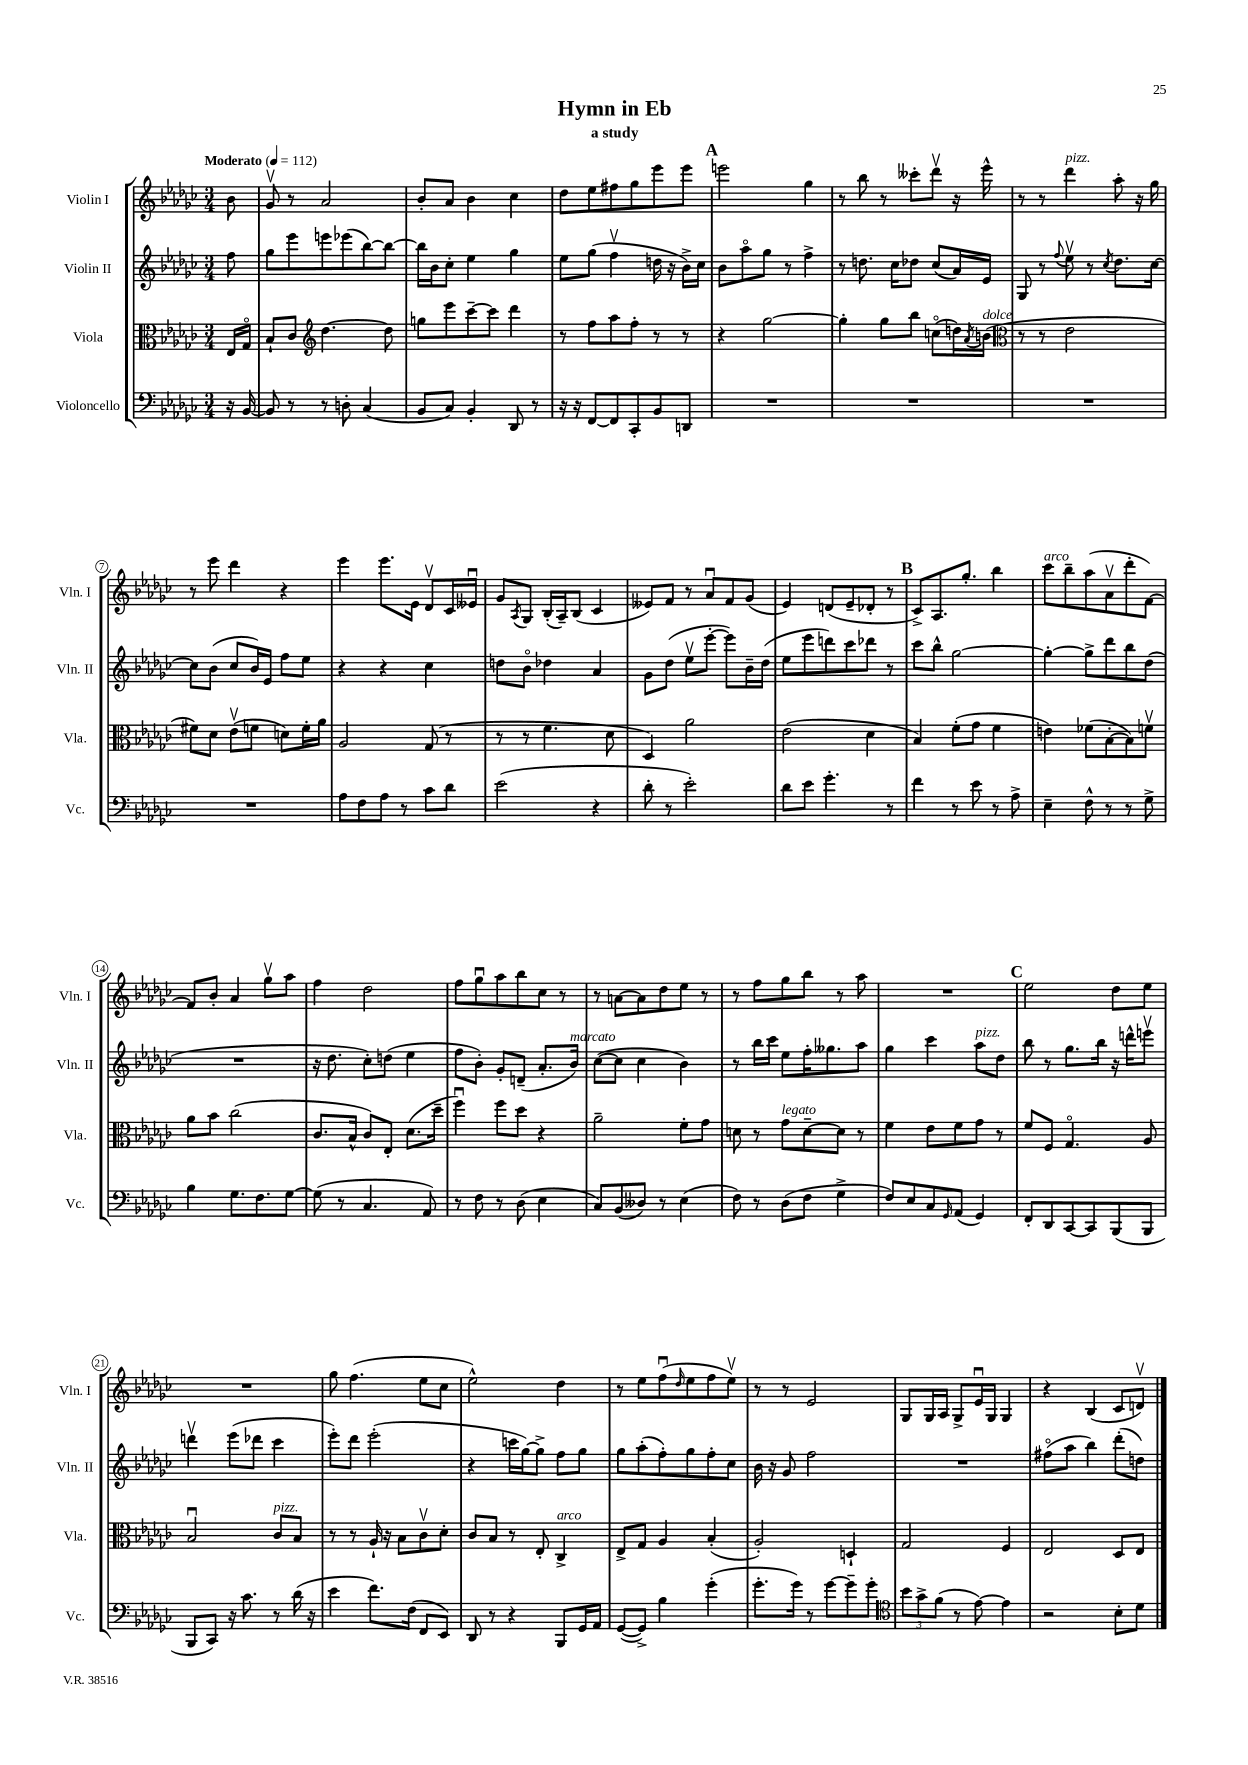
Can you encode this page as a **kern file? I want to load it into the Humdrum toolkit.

**kern	**kern	**kern	**kern
*part4	*part3	*part2	*part1
*staff4	*staff3	*staff2	*staff1
*I"Violoncello	*I"Viola	*I"Violin II	*I"Violin I
*I'Vc.	*I'Vla.	*I'Vln. II	*I'Vln. I
*clefF4	*clefC3	*clefG2	*clefG2
*k[b-e-a-d-g-c-]	*k[b-e-a-d-g-c-]	*k[b-e-a-d-g-c-]	*k[b-e-a-d-g-c-]
*M3/4	*M3/4	*M3/4	*M3/4
*MM112	*MM112	*MM112	*MM112
=	=	=	=
!	!	!	!LO:TX:a:B:t=Moderato
16r	16E-/LL	8ff\	8b-\
[16BB-/	16G-/JJ	.	.
=1	=1	=1	=1
8BB-/]	8B-`/L	8gg-\L	8g-v/
8r	8c-/J	8eee-\	8r
*	*clefG2	*	*
8r	[4.dd-\	8eeen\	2a-/
8Dn'\	.	(8eee-X\	.
(4C-/	.	[8bb-\)	.
.	8dd-\]	8bb-\J_	.
=2	=2	=2	=2
8BB-/L	8ggn\L	16bb-\LL]	8b-'/L
.	.	16b-\J	.
8C-/J)	8eee-\	8cc-'\J	8a-/J
4BB-'/	[8ccc-~\	4ee-\	4b-\
.	8ccc-\J]	.	.
8DD-/	4ddd-\	4gg-\	4cc-\
8r	.	.	.
=3	=3	=3	=3
16r	8r	8ee-\L	8dd-\L
16r	.	.	.
[8FF/L	8ff\L	(8gg-\J	8ee-\
8FF/]	8aa-\	4ffv\	8ff#X\
8CC-'/	8ff'\J	.	8gg-\
8BB-/	8r	16ddn\	8eee-\
.	.	16r	.
8DDn/J	8r	16b-^\LL)	8eee-\J
.	.	16cc-\JJ	.
!!LO:REH:place=s1:t=A
=4	=4	=4	=4
2.r	4r	8b-\L	2eeen\
.	.	8aa-\	.
.	[2gg-\	8gg-\J	.
.	.	8r	.
.	.	4ff^\	4gg-\
=5	=5	=5	=5
2.r	4gg-'\]	8r	8r
.	.	8.ddn\	8bb-\
.	8gg-\L	.	8r
.	.	16cc-\KL	.
.	8bb-\J	8dd-X\J	8ccc--X'\L
.	(8ccn\L	(8cc-/L	8ddd-v\J
.	16ddn\L)	16a-/L)	16r
.	8qa-/	.	.
!	!LO:TX:a:i:t=dolce	!	!
.	(16bn\JJ	16e-/JJ	16eee-^^\
=6	=6	=6	=6
*	*clefC3	*	*
2.r	8r	8G-/	8r
.	8r	8r	8r
.	.	8qqff/	.
!	!	!	!LO:TX:a:i:t=pizz.
.	2e-\	8ee-v\	4ddd-\
.	.	8r	.
.	.	8qcc-/	.
.	.	8.dd-\L	8aa-'\
.	.	.	16r
.	.	[16cc-\Jk	16gg-\
!!LO:LB:g=z
=7	=7	=7	=7
2.r	8f#X\L)	8cc-\L]	8r
.	8d-\J	(8b-\J	8eee-\
.	(8e-v\L	8cc-/L	4ddd-\
.	8fn\J	16b-/L)	.
.	.	16e-/JJ	.
.	8dn\L)	8ff\L	4r
.	16f'\L	8ee-\J	.
.	16a-\JJ	.	.
=8	=8	=8	=8
8A-\L	2A-/	4r	4eee-\
8F\	.	.	.
8A-\J	.	4r	8.eee-\L
8r	.	.	.
.	.	.	16e-\Jk
8c-\L	(8G-/	4cc-\	8d-v/L
8d-\J	8r	.	16c-/L
.	.	.	16e--Xu/JJ
=9	=9	=9	=9
(2e-\	8r	8ddn\L	8g-/L
.	.	.	8qA-/
.	8r	8b-\J	8G-/J
.	4.f\	4dd-X\	(16B-'/LL
.	.	.	16A-~/J)
.	.	.	(8B-/J
4r	.	4a-/	4c-/
.	8d-\	.	.
=10	=10	=10	=10
8d-'\	4D-/)	8g-\L	8e--X/L)
8r	.	(8dd-\J	8f/J
2e-'\)	2a-\	8ee-v\L	8r
.	.	[8eee-'\J	8a-u/L
.	.	8eee-\L])	8f/
.	.	16b-~\L	(8g-/J
.	.	(16dd-\JJ	.
=11	=11	=11	=11
8d-\L	(2e-\	8ee-\L	4e-/)
8e-\J	.	8eee-\	.
4.g-'\	.	8dddn\)	(8dn/L
.	.	8ccc-\	8e-~/
.	4d-\	8ddd-X\J	8d-X'/J
8r	.	8r	8r
!!LO:REH:place=s1:t=B
=12	=12	=12	=12
4f\	4B-/)	8ccc-\L	8c-^/L)
.	.	8bb-^^\J	8.A-/
8r	(8f'\L	[2gg-\	.
.	.	.	8.gg-'/J
8e-\	8g-\J	.	.
8r	4f\	.	4bb-\
8A-^\	.	.	.
=13	=13	=13	=13
!	!	!	!LO:TX:a:i:t=arco
4E-~\	4en\)	4gg-'\_	8ccc-\L
.	.	.	8bb-~\
8F^^\	(8f-X\L	8gg-^\L]	(8aa-\
8r	[8B-'\	8ddd-\	8a-v\
8r	8B-\])	8bb-\	8ddd-'\
8G-^\	8fnv\J	(8dd-\J	[8f\J)
!!LO:LB:g=z
=14	=14	=14	=14
4B-\	8a-\L	2.r	8f/L]
.	8b-\J	.	8b-'/J
8.G-\L	(2cc-\	.	4a-/
8.F\	.	.	.
.	.	.	8gg-v\L
[8G-\J	.	.	8aa-\J
=15	=15	=15	=15
(8G-\]	8.c-/L	16r	4ff\
.	.	8.dd-\	.
8r	.	.	.
.	16B-^^/Jk	.	.
4.C-/	8c-/L)	8cc-'\L)	2dd-\
.	8E-'/J	(8ddn\J	.
.	(8.d-\L	4ee-\	.
8AA-/)	.	.	.
.	16dd-~\Jk	.	.
=16	=16	=16	=16
8r	4ffu\)	8ff\L	8ff\L
8F\	.	8b-'\J)	8gg-u\
8r	8ff\L	8g-'/L	8aa-\
(8D-\	8dd-\J	(8dn~/J	8bb-\
4E-\	4r	8.a-'/L	8cc-\J
.	.	.	8r
!	!	!LO:TX:a:i:t=marcato	!
.	.	16b-/Jk)	.
=17	=17	=17	=17
8C-/L)	2a-~\	([8cc-\L	8r
(8BB-/	.	8cc-\J]	[8an\L
8D--X/J)	.	4cc-\	8a\]
8r	.	.	8dd-\
(4E-\	8f'\L	4b-\)	8ee-\J
.	8g-\J	.	8r
=18	=18	=18	=18
8F\)	8dn\	8r	8r
8r	8r	16bb-\LL	8ff\L
.	.	16ccc-\JJ	.
!	!LO:TX:a:i:t=legato	!	!
(8D-\L	8g-\L	8ee-\L	8gg-\
8F\J	[8d~\	16ff'\K	8bb-\J
.	.	8.gg--X\	.
4G-^\	8d\J]	.	8r
.	8r	8aa-\J	8aa-\
=19	=19	=19	=19
8F/L)	4f\	4gg-\	2.r
8E-/	.	.	.
8C-/	8e-\L	4ccc-\	.
16qqGG-/	.	.	.
(8AA-/J	8f\	.	.
!	!	!LO:TX:a:i:t=pizz.	!
4GG-/)	8g-\J	8aa-\L	.
.	8r	8dd-\J	.
!!LO:REH:place=s1:t=C
=20	=20	=20	=20
8FF'/L	8f/L	8bb-\	2ee-\
8DD-/	8F/J	8r	.
[8CC-/	4.G-/	8.gg-\L	.
8CC-/]	.	.	.
.	.	16bb-\Jk	.
(8BBB-/	.	16r	8dd-\L
.	.	16dddn^^\KL	.
8BBB-/J	8A-/	8eeenv\J	8ee-\J
!!LO:LB:g=z
=21	=21	=21	=21
8BBB-/L	2B-u/	4dddnv\	2.r
8CC-/J)	.	.	.
16r	.	(8eee-\L	.
8.c-\	.	.	.
.	.	8ddd-X\J	.
!	!LO:TX:a:i:t=pizz.	!	!
8r	8c-/L	4ccc-\	.
(16d-\	8B-/J	.	.
16r	.	.	.
=22	=22	=22	=22
4e-\	8r	8eee-'\L)	8gg-\
.	8r	8ddd-\J	(4.ff\
8.f\L)	16A-`/	(2eee-'\	.
.	16r	.	.
.	8B-\L	.	.
(16F\Jk	.	.	.
8FF/L	8c-v\	.	8ee-\L
8EE-/J)	8d-'\J	.	8cc-\J
=23	=23	=23	=23
8DD-/	8c-/L	4r	2ee-^^\)
8r	8B-/J	.	.
4r	8r	16cccn\LL	.
.	.	[16gg-\J)	.
.	8E-'/	8gg-^\J]	.
!	!LO:TX:a:i:t=arco	!	!
8BBB-/L	4C-^/	8ff\L	4dd-\
16GG-/L	.	8gg-\J	.
16AA-/JJ	.	.	.
=24	=24	=24	=24
([8GG-/L	8E-^/L	8gg-\L	8r
8GG-^/J])	8G-/J	(8aa-'\	8ee-\L
4B-\	4A-/	8ff'\)	(8ffu\
.	.	.	16qqdd-/
.	.	8gg-\	8ee-\
(4g-'\	(4B-'/	8ff'\	8ff\
.	.	8cc-\J	8ee-v\J)
=25	=25	=25	=25
8.g-'\L	2A-'/)	16b-\	8r
.	.	16r	.
.	.	8g-/	8r
16g-\Jk)	.	.	.
8r	.	2ff\	2e-/
[8g-\L	.	.	.
8g-~\]	4Dn`/	.	.
8g-'\J	.	.	.
=26	=26	=26	=26
*clefC4	*	*	*
12b-\L	2G-/	2.r	8G-/L
12g-^\	.	.	.
.	.	.	16G-/L
(12f\J	.	.	.
.	.	.	16A-/JJ
8r	.	.	8G-^/L
[8e-\)	.	.	16e-u/L
.	.	.	16G-/JJ
4e-\]	4F/	.	4G-/
=27	=27	=27	=27
2r	2E-/	(8ff#X\L	4r
.	.	8aa-\J	.
.	.	4bb-\)	(4B-/
8B-'\L	8D-/L	(8ddd-'\L	8c-/L
8d-\J	8E-/J	8ddn\J)	8dnv/J)
==	==	==	==
*-	*-	*-	*-
